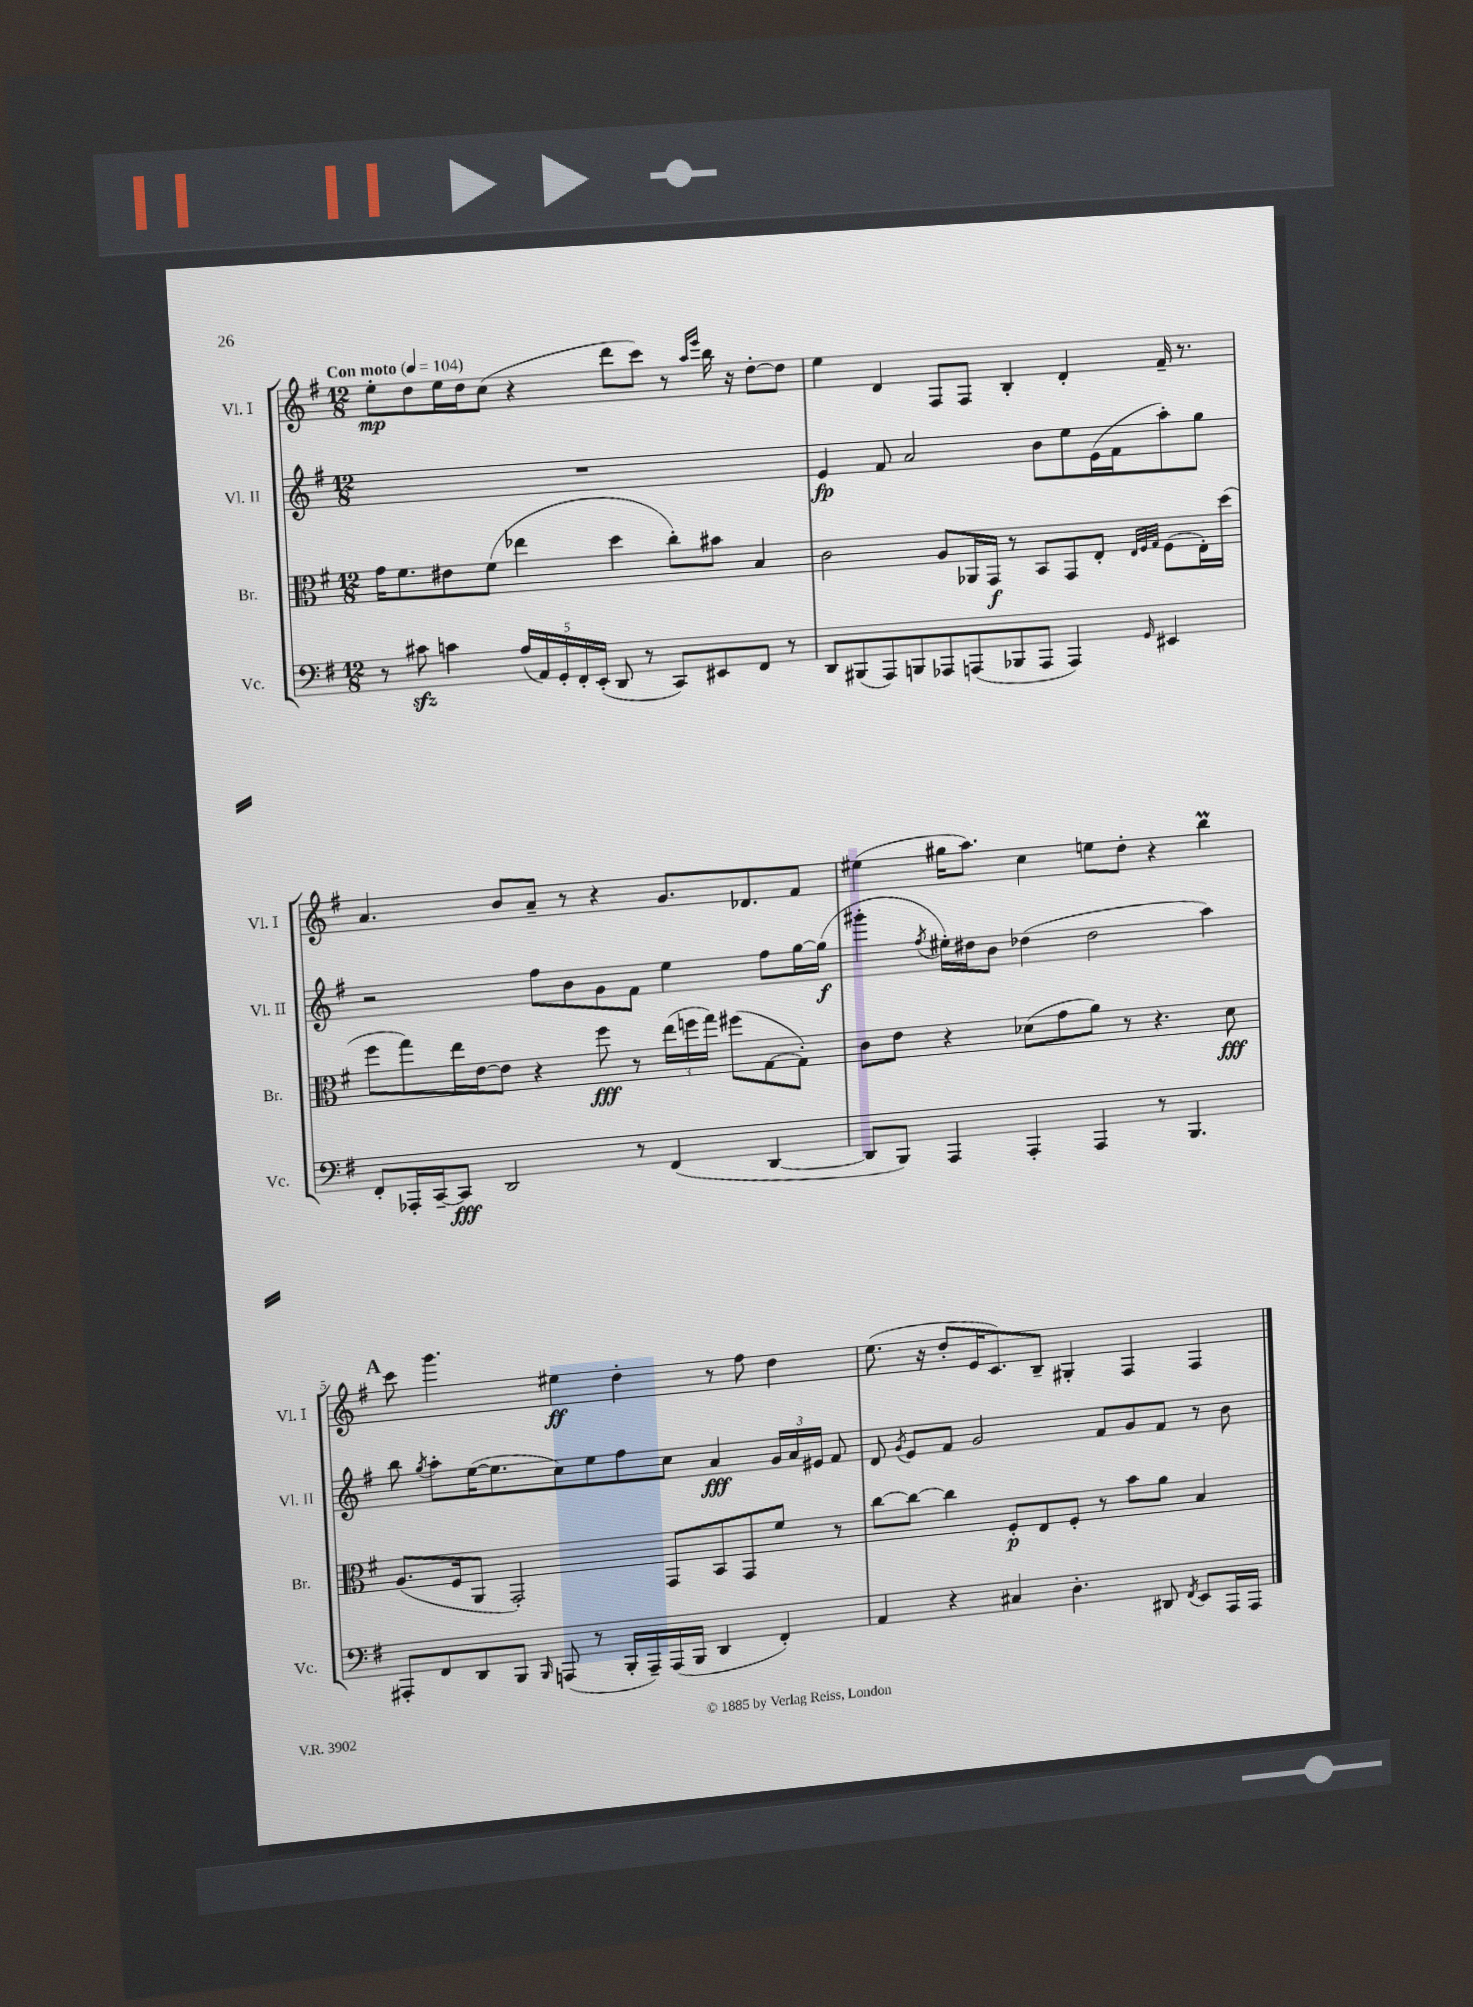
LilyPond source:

<<
\new StaffGroup <<
\new Staff = "s0" \with { instrumentName = "Vl. I" shortInstrumentName = "Vl. I" } {
    \clef treble \key g \major \numericTimeSignature \time 12/8 \tempo "Con moto" 4 = 104
    \autoBeamOff e''8[-.\mp d''8 e''16 d''16 c''8]( r4 d'''8[ c'''8]) r8 \grace { a''16[ e'''16] } b''16 r16 d''8[~-. d''8] |
    e''4 d'4 fis8[ fis8] b4-. d'4-. fis'16-- r8. |
    a'4. b'8[ a'8]-- r8 r4 g'8.[ des'8. fis'8] |
    eis''4( gis''16[ a''8.]) c''4 e''8[ d''8]-. r4 b''4\prall |
    \mark \markup { \bold "A" } c'''8 g'''4. eis''4\ff d''4-. r8 fis''8 d''4 |
    e''8.( r16 d''8[-. e'16 c'8.) b8]-- gis4-. fis4 fis4 \bar "|." |
}
\new Staff = "s1" \with { instrumentName = "Vl. II" shortInstrumentName = "Vl. II" } {
    \clef treble \key g \major \numericTimeSignature \time 12/8
    \autoBeamOff R1. |
    e'4\fp fis'8 a'2 b'8[ e''8 e'16( fis'16 a''8-.) g''8] |
    r2 fis''8[ b'8 g'8 fis'8] e''4 fis''8[ g''16~ g''16]\f( |
    gis'''4-. \acciaccatura { fis''8 } eis''16[-.) dis''16 b'8] des''4( des''2 a''4) |
    \mark \markup { \bold "A" } b''8 \acciaccatura { g''8 } a''8[-. e''16~( e''8. c''8) e''8 fis''8 c''8] a'4\fff \tuplet 3/2 { g'16[ a'16 eis'16] } fis'8 |
    d'8 \acciaccatura { g'8 } e'8[ fis'8] g'2 fis'8[ g'8 fis'8] r8 b'8 \bar "|." |
}
\new Staff = "s2" \with { instrumentName = "Br." shortInstrumentName = "Br." } {
    \clef alto \key g \major \numericTimeSignature \time 12/8
    \autoBeamOff g'16[ fis'8. eis'8 fis'8]( ees''4 d''4 c''8[-.) bis'8] b4 |
    c'2 a8[ aes,16 g,16]\f r8 b,8[ g,8 e8]-. \grace { e32[ fis32 g32] } fis8[( e16-.) d''16]( |
    fis''8[ g''8) e''16 e'16~ e'8] r4 fis''8\fff r8 \tuplet 3/2 { e''16[( f''16 g''16]) } fis''8[( g8~ g8]-.) |
    c'8[ e'8] r4 des'8[( g'8 a'8]) r8 r4. des'8\fff |
    \mark \markup { \bold "A" } a8.[( fis16 a,8] g,2-.) g,8[ b,8 g,8 fis'8] r8 |
    c''8[~ c''8]~ c''4 fis8[-.\p e8 fis8]-. r8 b'8[ a'8] b4 \bar "|." |
}
\new Staff = "s3" \with { instrumentName = "Vc." shortInstrumentName = "Vc." } {
    \clef bass \key g \major \numericTimeSignature \time 12/8
    \autoBeamOff r8 cis'8\sfz c'4 \tuplet 5/4 { a16[( a,16) g,16-. fis,16-. e,16]-.( } d,8 r8 c,8[) eis,8 fis,8] r8 |
    d,8[ bis,,8( a,,8) b,,8 aes,,8 a,,8( bes,,8 a,,8] a,,4) \grace { g,16 } eis,4 |
    fis,8[-. aes,,16-. c,16~-- c,8]\fff d,2 r8 fis,4( d,4~ |
    d,8[ b,,8]) a,,4 a,,4-. a,,4 r8 b,,4. |
    \mark \markup { \bold "A" } ais,,8[-. fis,8 d,8 b,,8] \grace { b,,16 } a,,8( r8 b,,16[-. a,,16--) a,,16( b,,16] d,4 fis,4-.) |
    a,4 r4 cis4 d4.-. dis,8 \acciaccatura { fis,8 } e,8[ a,,16 a,,16] \bar "|." |
}
>>
>>
\layout { \context { \Score \override BarNumber.break-visibility = ##(#f #t #t) barNumberVisibility = #(every-nth-bar-number-visible 5) } }
